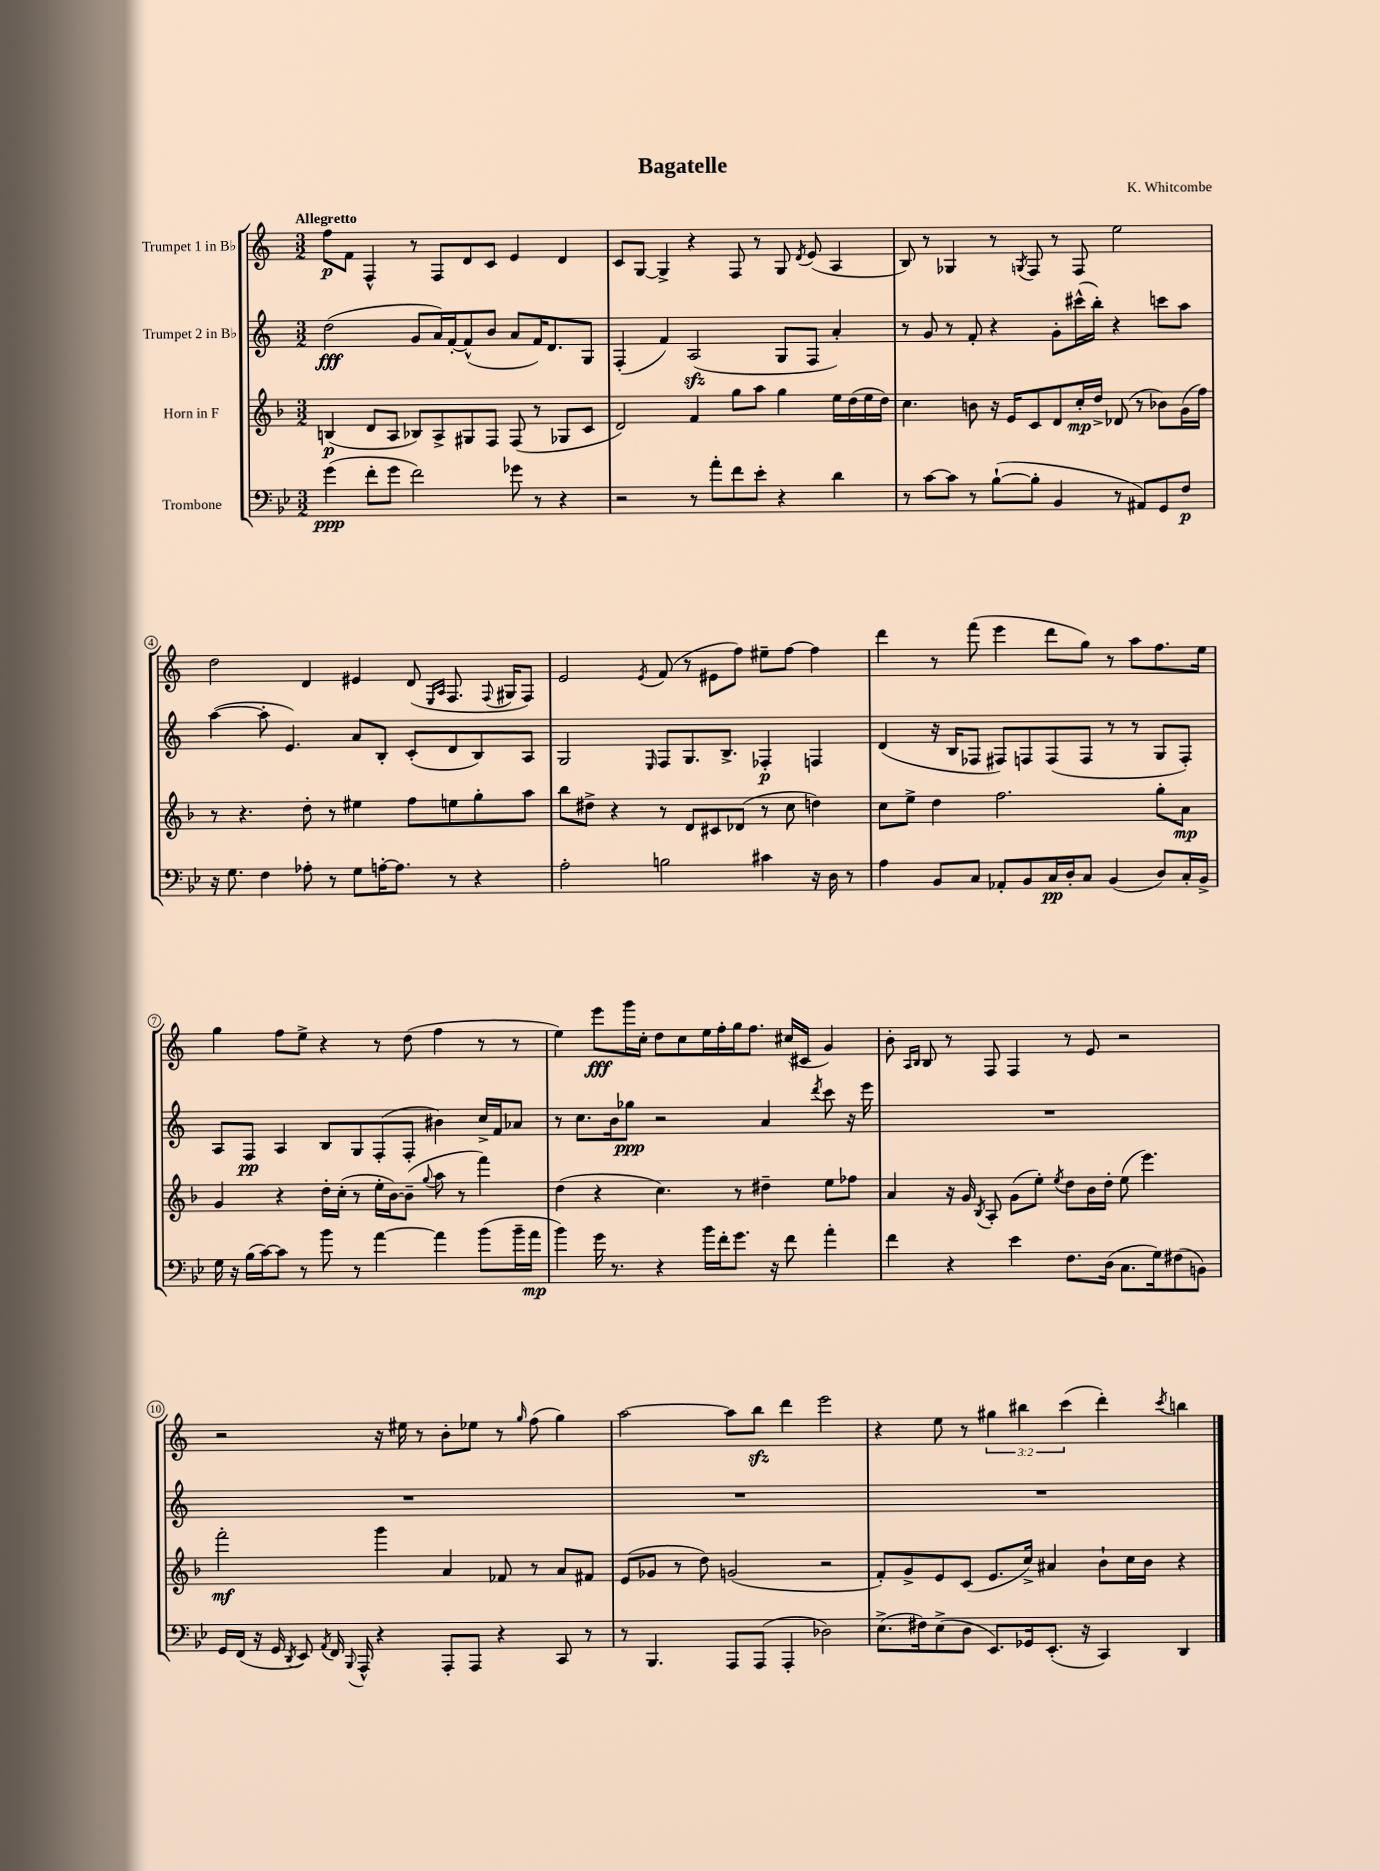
\header { title = "Bagatelle" composer = "K. Whitcombe" }
<<
\new StaffGroup <<
\new Staff = "s0" \with { instrumentName = "Trumpet 1 in Bb" } {
    \clef treble \key c \major \numericTimeSignature \time 3/2 \override Staff.TupletNumber.text = #tuplet-number::calc-fraction-text \tempo "Allegretto"
    \autoBeamOff f''8[\p f'8] f4-^ r8 f8[ d'8 c'8] e'4 d'4 |
    c'8[ g8]~ g4-> r4 f8 r8 g8 \acciaccatura { d'8 } e'8( a4 |
    b8) r8 ges4 r8 \acciaccatura { g8 } f8 r8 f8 e''2 |
    d''2 d'4 eis'4 d'8( \grace { e16[ a16] } f8. \appoggiatura { f8 } gis16[ f8]) |
    e'2 \acciaccatura { e'8 } f'8( r8 eis'8[ f''8]) eis''8[-- f''8]~ f''4 |
    d'''4 r8 f'''8( e'''4 d'''8[ g''8]) r8 a''8[ f''8. e''16] |
    g''4 f''8[ e''8]-> r4 r8 d''8( f''4 r8 r8 |
    e''4) e'''8[\fff g'''16 c''16]-. d''8[ c''8 e''16 f''16-. g''16 f''8.] cis''16[( cis'16] g'4) |
    b'8-. \grace { a16[ b16] } b8 r8 f8 f4 r8 e'8 r2 |
    r2 r16 eis''16 r8 b'8[-. ees''8] r8 \grace { g''16 } f''8( g''4) |
    a''2~ a''8[ b''8]\sfz d'''4 e'''2 |
    r4 e''8 r8 \tuplet 3/2 { gis''4 bis''4 c'''4( } d'''4-.) \acciaccatura { c'''8 } b''4 \bar "|." |
}
\new Staff = "s1" \with { instrumentName = "Trumpet 2 in Bb" } {
    \clef treble \key c \major \numericTimeSignature \time 3/2
    \autoBeamOff d''2\fff( g'8[ a'16) f'16~-. f'8-^( b'8] a'8[ f'16) d'8. g8] |
    f4-.( f'4) a2\sfz( g8[ f8] a'4-.) |
    r8 g'8 r8 f'8-. r4 g'8[-. cis'''16-^( b''16]-.) r4 c'''8[ a''8] |
    a''4~( a''8-. e'4.) a'8[ b8]-. c'8[-.( d'8 b8) a8] |
    g2 \grace { e16 } f8[ g8. b8.]-> fes4-.\p f4 |
    d'4( r16 b16[ fes8] fis8[) f8 f8( f8] r8 r8 g8[ f8]-.) |
    a8[ f8]\pp a4 b8[ g8 f8-.( f8]-. bis'4) c''16[-> f'16 aes'8] |
    r8 c''8.[ b'16 ges''8]\ppp r2 a'4 \acciaccatura { d'''8 } c'''8 r16 e'''16 |
    R1. |
    R1. |
    R1. |
    R1. \bar "|." |
}
\new Staff = "s2" \with { instrumentName = "Horn in F" } {
    \clef treble \key f \major \numericTimeSignature \time 3/2
    \autoBeamOff b4\p( d'8[ a8] bes8[) a8-> gis8 f8] f8( r8 ges8[ c'8] |
    d'2) f'4 g''8[ a''8] g''4 e''16[ d''16( e''16 d''16]) |
    c''4. b'8 r16 e'16[ c'8 d'8 c''16-.\mp d''16]-> des'8( r8 bes'8[) g'16( f''16]) |
    r8 r4. d''8-. r8 eis''4 f''8[ e''8 g''8-. a''8] |
    bes''8[ dis''8]-> r4 r8 d'8[ cis'8 des'8]( r8 c''8 d''4) |
    c''8[ e''8]-> d''4 f''2. g''8[-. a'8]\mp |
    g'4 r4 d''16[-. c''16]-.( r8 e''16[-. bes'16~) bes'8]--( \appoggiatura { g''8 } a''8 r8 f'''4) |
    d''4( r4 c''4.) r8 dis''4-- e''8[ fes''8] |
    a'4 r16 g'16 \acciaccatura { bes8 } a8-. g'8[( e''8]-.) \acciaccatura { e''8 } d''8[ bes'16 d''16]-. e''8( e'''4.) |
    f'''2-.\mf g'''4 a'4 fes'8 r8 a'8[ fis'8] |
    e'8[( ges'8] r8 d''8) g'2( r2 |
    f'8[-.) g'8-> e'8 c'8]( e'8.[ c''16]->) ais'4 bes'8[-! c''16 bes'16] r4 \bar "|." |
}
\new Staff = "s3" \with { instrumentName = "Trombone" } {
    \clef bass \key bes \major \numericTimeSignature \time 3/2
    \autoBeamOff g'4\ppp( f'8[-. g'8] f'2) ges'8 r8 r4 |
    r2 r8 a'8[-. f'8 ees'8]-. r4 d'4 |
    r8 c'8[~ c'8] r8 bes8[~-!( bes8]-. bes,4 r8 ais,8[) g,8 f8]\p |
    r16 g8. f4 aes8-. r8 g8[ a16~-. a8.] r8 r4 |
    a2-. b2 cis'4 r16 d16 r8 |
    a4 bes,8[ c8] aes,8[-. bes,8 c16\pp d16-. c8] bes,4( d8[) c16-. bes,16]-> |
    g16 r16 bes16[( c'16~) c'8] r8 bes'8 r8 a'4~ a'4 bes'8[( bes'16-- a'16]\mp |
    bes'4) g'16 r8. r4 bes'16[ f'16-. g'8.] r16 f'8 a'4-. |
    f'4 r4 ees'4 f8.[ d16]( c8.[ g16) fis8( b,8]) |
    g,16[ f,16]( r16 g,16 \acciaccatura { d,8 } ees,8) \acciaccatura { a,8 } f,16 \appoggiatura { bes,,8 } a,,16-^ r4 a,,8[-. a,,8] r4 c,8 r8 |
    r8 bes,,4. a,,8[ a,,8]( a,,4-. des2) |
    ees8.[->( fis16) ees8->( d8] ees,8.[) ges,16 ees,8.]-.( r16 c,4) d,4 \bar "|." |
}
>>
>>
\layout { \context { \Score \override BarNumber.stencil = #(make-stencil-circler 0.1 0.3 ly:text-interface::print) } }
